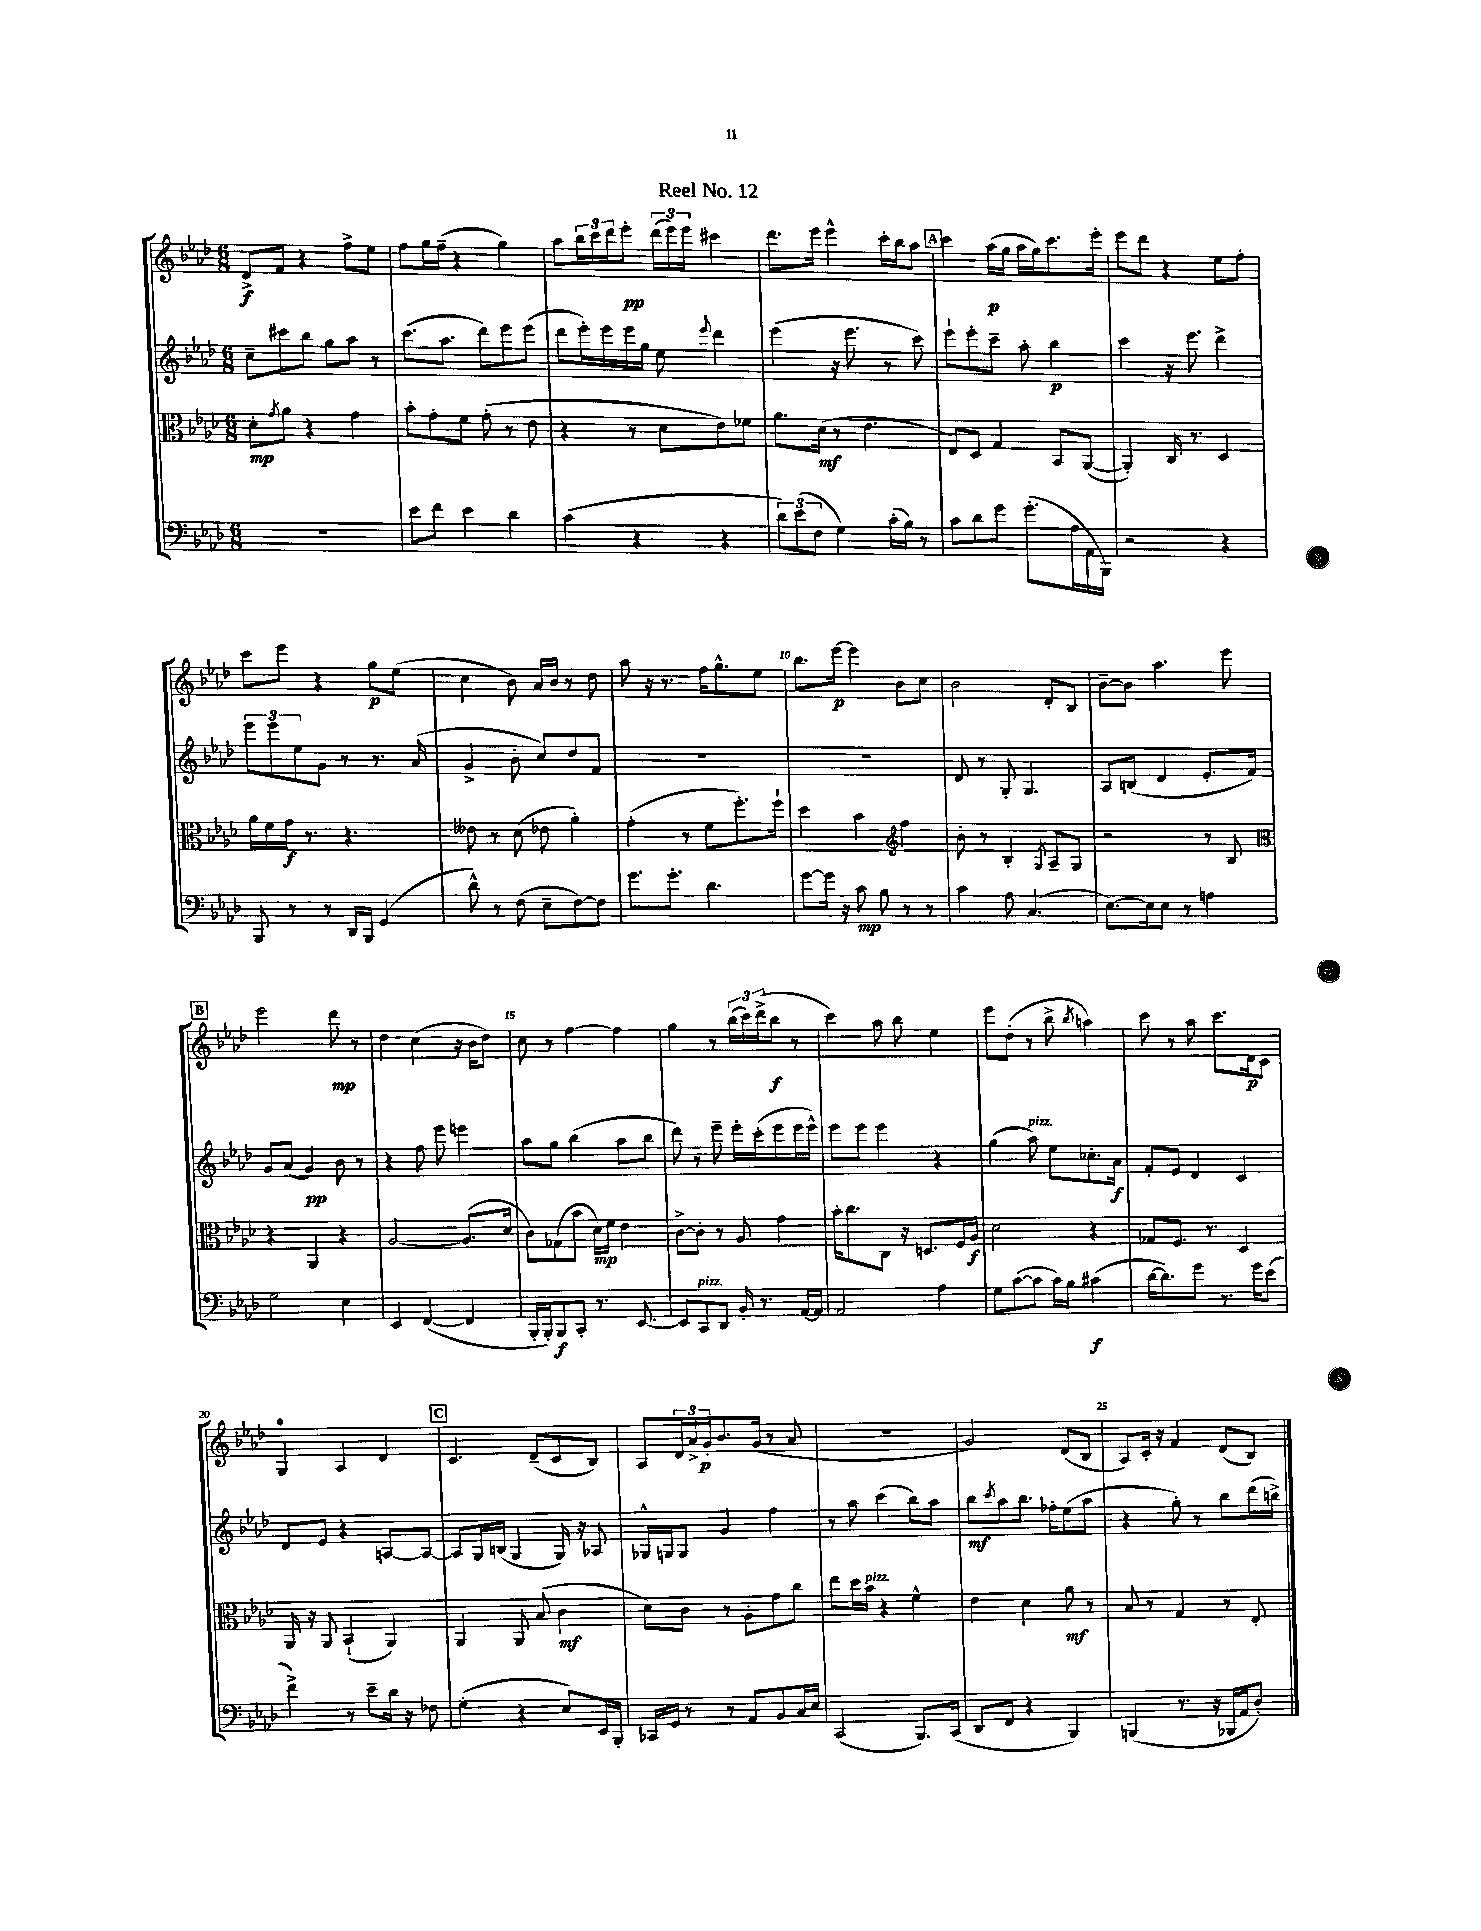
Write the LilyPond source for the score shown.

\header { title = "Reel No. 12" }
<<
\new StaffGroup <<
\new Staff = "s0" {
    \clef treble \key aes \major \numericTimeSignature \time 6/8
    des'8->\f f'8 r4 f''8-> ees''8 |
    f''8 g''16 f''16--( r4 g''4) |
    aes''8 \tuplet 3/2 { bes''16 c'''16 des'''16 } ees'''8-.\pp \tuplet 3/2 { des'''16( ees'''16) ees'''16 } cis'''4 |
    des'''8. ees'''16 ees'''4-^ c'''16-. bes''16 aes''8 |
    \mark \markup { \box "A" } c'''4 aes''16\p( g''16 aes''16 g''16) c'''8. ees'''16-. |
    ees'''8 des'''8 r4 ees''8 f''8-. |
    c'''8 ees'''8 r4 g''8\p ees''8( |
    c''4 bes'8) aes'16 bes'16 r8 des''8 |
    aes''8 r16 r8. f''16 g''8.-^ ees''8 |
    bes''8. ees'''16~\p ees'''4 bes'8 c''8 |
    bes'2 des'8-. bes8 |
    bes'8~-- bes'8 aes''4. ees'''8 |
    \mark \markup { \box "B" } ees'''2 des'''8\mp r8 |
    des''4 c''4( r16 bes'16 des''8) |
    c''8 r8 f''4~ f''4 |
    g''4 r8 \tuplet 3/2 { bes''16( c'''16) des'''16->( } bes''8\f r8 |
    c'''4) aes''8 bes''8 ees''4 |
    ees'''8 des''8-.( r8 bes''8-> \acciaccatura { bes''8 } a''4) |
    c'''8 r8 aes''8 c'''8. des'16\p c'8 |
    g4-0 aes4 des'4 |
    \mark \markup { \box "C" } c'4. des'8--( c'8 bes8) |
    aes8 \tuplet 3/2 { des'16 aes'16-> g'16-.\p } bes'8. g'16( r8 aes'8 |
    R2. |
    g'2) des'8( bes8 |
    aes8) c'16-. r16 f'4 des'8( bes8) \bar "|." |
}
\new Staff = "s1" {
    \clef treble \key aes \major \numericTimeSignature \time 6/8
    c''8-- cis'''8 bes''8 g''8 aes''8 r8 |
    c'''8.( aes''8. des'''8) ees'''8 ees'''8( |
    des'''8 ees'''16-.) ees'''16 ees'''16 g''16 ees''8 \appoggiatura { ees'''8 } des'''4 |
    ees'''4( r16 ees'''8. r8 c'''8) |
    \mark \markup { \box "A" } ees'''8-! ees'''8-. c'''8-- aes''8-. bes''4\p |
    c'''4 r16 ees'''8. des'''4-> |
    \tuplet 3/2 { ees'''8 ees'''8 ees''8 } g'8 r8 r8. aes'16( |
    g'4-> bes'8-. c''8) des''8 f'8 |
    R2. |
    R2. |
    des'8 r8 g8-. g4. |
    aes8 b8( des'4 ees'8.-. f'16) |
    \mark \markup { \box "B" } g'8 aes'8( g'4\pp) bes'8 r8 |
    r4 f''8 ees'''8 e'''4 |
    aes''8 g''8 bes''4( aes''8 bes''8 |
    des'''8) r8 ees'''8-- ees'''16-. c'''16-.( ees'''8 ees'''16 ees'''16-^) |
    ees'''8 ees'''8 ees'''4 r4 |
    g''4( aes''8^\markup { \italic "pizz." }) ees''8 ces''8.-. aes'16\f |
    f'8-. ees'8 des'4 c'4 |
    des'8 ees'8 r4 a8~ a8~ |
    \mark \markup { \box "C" } a8 g16 b16( g4 g16) r16 aes8 |
    ges16-^ g16 g8 g'4 f''4 |
    r8 aes''8 c'''4( bes''8) aes''8 |
    bes''8\mf \acciaccatura { c'''8 } aes''8 bes''8. fes''16-. ees''8( aes''8 |
    r4 g''8-.) r8 bes''8 des'''16( b''16->) \bar "|." |
}
\new Staff = "s2" {
    \clef alto \key aes \major \numericTimeSignature \time 6/8
    des'8-.\mp \acciaccatura { g'8 } aes'8 r4 g'4 |
    bes'8-. g'8-. f'8 g'8-.( r8 ees'8 |
    r4 r8 des'8 ees'8) fes'8 |
    aes'8. des'16\mf( r8 ees'4. |
    \mark \markup { \box "A" } ees8) des8 g4 bes,8 aes,8~( |
    aes,4-.) c16 r8. des4 |
    aes'16 f'16 g'16\f r8. r4. |
    eeses'8 r8 des'8( ees'8 aes'4-.) |
    g'4-.( r8 f'8 f''8.-.) f''16-! |
    des''4 bes'4 \clef treble f''4 |
    bes'8-. r8 bes4-. \acciaccatura { g8 } aes8-- g8 |
    r2 r8 bes8 |
    \mark \markup { \box "B" } \clef alto r4 aes,4 r4 |
    aes2~ aes8.( des'16 |
    c'8) ges8( bes'8 des'16\mp) f'16 ees'4 |
    c'8~-> c'8-. r8 aes8 g'4 |
    bes'16-. c''8. c8 r16 d8. f16 aes16\f |
    des'2 r4 |
    ges8 f8. r8. des4 |
    aes,16 r16 aes,8 bes,4-!( aes,4) |
    \mark \markup { \box "C" } aes,4 aes,8 bes8( c'4\mf |
    des'8) c'8 r8 aes8-. g'8 c''8 |
    ees''8 des''16 bes'16^\markup { \italic "pizz." } r4 f'4-^ |
    ees'4 des'4 aes'8\mf r8 |
    bes8 r8 g4 r8 ees8-. \bar "|." |
}
\new Staff = "s3" {
    \clef bass \key aes \major \numericTimeSignature \time 6/8
    R2. |
    ees'8 f'8 ees'4 des'4 |
    c'4( r4 r4 |
    \tuplet 3/2 { des'8) ees'8( f8 } g4) c'16-.( bes16) r8 |
    \mark \markup { \box "A" } c'8 des'8 g'8 g'8.-.( aes16 aes,16 bes,,16) |
    r2 r4 |
    bes,,8 r8 r8 des,16 bes,,16 g,4( |
    des'8-^) r8 f8( ees8-- f8~) f8 |
    g'8. g'8.-. des'4. |
    g'8~ g'16 r16 c'8\mp bes8 r8 r8 |
    c'4 aes8 c4.( |
    ees8.~) ees16 ees8 r8 a4 |
    \mark \markup { \box "B" } g2 ees4 |
    ees,4 f,4~( f,4 |
    bes,,16-. bes,,16-.) bes,,8\f c,8-. r8. ees,8.~ |
    ees,8 c,8^\markup { \italic "pizz." } des,8 bes,16-. r8. aes,16~ aes,16 |
    aes,2 aes4 |
    g8 c'8~( c'8 c'16) bes16 cis'4\f( |
    des'16~ des'8.) g'8 r8. g'16 ees'8( |
    f'4->) r8 ees'8-- des'16 r16 fes8 |
    \mark \markup { \box "C" } g4-.( r4 ees8) ees,16 bes,,16-. |
    ces,16 g,16 r8 r8 aes,8 bes,8 c16 ees16 |
    c,2( bes,,8.) c,16( |
    des,8 f,8 r4 bes,,4) |
    b,,4( r8. r16 bes,,16 aes,16 des8-.) \bar "|." |
}
>>
>>
\layout { \context { \Score \override BarNumber.break-visibility = ##(#f #t #t) barNumberVisibility = #(every-nth-bar-number-visible 5) } }
